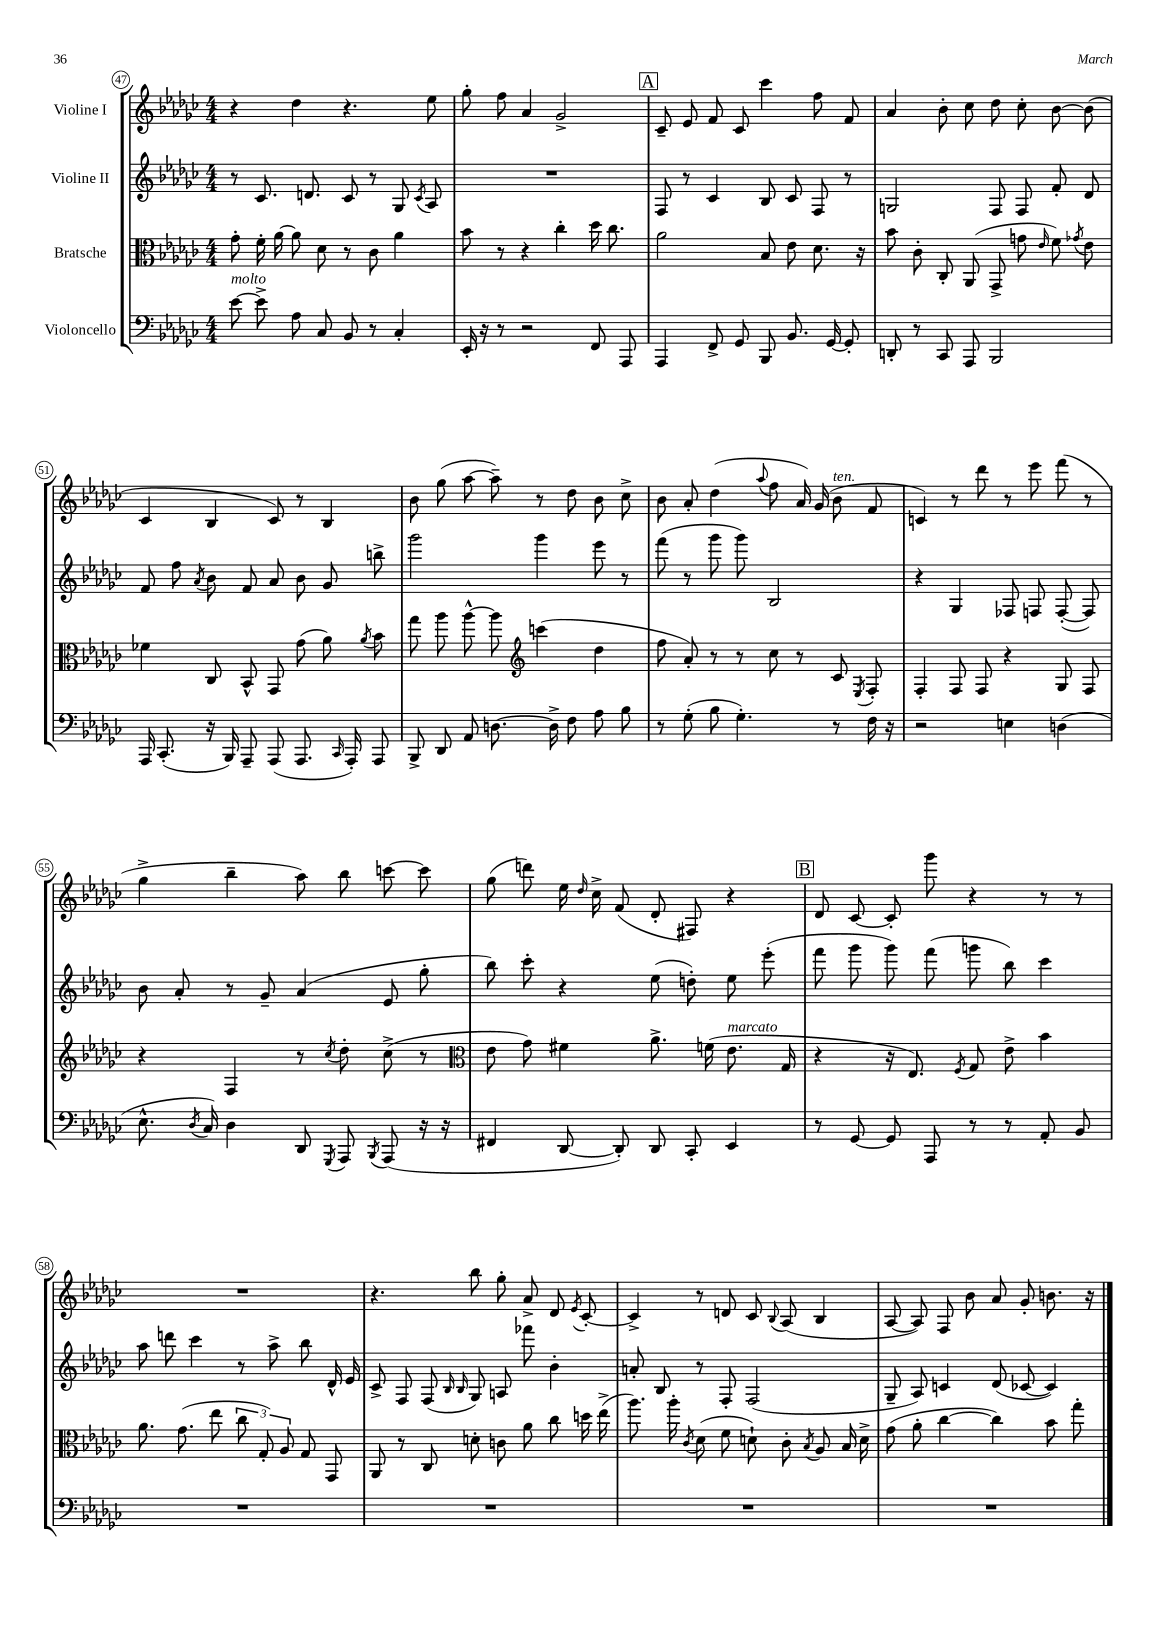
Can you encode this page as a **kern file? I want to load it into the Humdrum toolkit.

**kern	**kern	**kern	**kern
*staff4	*staff3	*staff2	*staff1
*clefF4	*clefC3	*clefG2	*clefG2
*k[b-e-a-d-g-c-]	*k[b-e-a-d-g-c-]	*k[b-e-a-d-g-c-]	*k[b-e-a-d-g-c-]
*M4/4	*M4/4	*M4/4	*M4/4
[8e-	8g-'	8r	4r
8e-^]	16f'	8.c-	.
.	[16a-	.	.
8A-	8a-]	.	4dd-
.	.	8.d	.
8C-	8d-	.	.
8BB-	8r	8c-	4.r
8r	8c-	8r	.
4C-'	4a-	8G-	.
.	.	8qc-	.
.	.	8A-	8ee-
=	=	=	=
16EE-'	8b-	1r	8gg-'
16r	.	.	.
8r	8r	.	8ff
2r	4r	.	4a-
.	4cc-'	.	2g-^
8FF	16dd-	.	.
.	8.cc-	.	.
8AAA-	.	.	.
=	=	=	=
4AAA-	2a-	8F	8c-~
.	.	8r	8e-
8FF^	.	4c-	8f
8GG-	.	.	8c-
8BBB-	8B-	8B-	4ccc-
8.BB-	8e-	8c-	.
.	8.d-	8F	8ff
[16GG-	.	.	.
8GG-']	.	8r	8f
.	16r	.	.
=	=	=	=
8DD'	8b-	2G	4a-
8r	8c-'	.	.
8CC-	8C-'	.	8b-'
8AAA-	(8AA-	.	8cc-
2BBB-	8GG-^	8F	8dd-
.	8g	8F	8cc-'
.	16qqe-	.	.
.	8f)	8f'	[8b-
.	8qg-	.	.
.	8e-	8d-	(8b-]
=	=	=	=
16AAA-	4f-	8f	4c-
(8.CC-'	.	.	.
.	.	8ff	.
.	.	8qa-	.
16r	8C-	8b-	4B-
16BBB-)	.	.	.
8AAA-~	8BB-^^	8f	.
(8AAA-	8GG-	8a-	8c-)
8.AAA-	(8g-	8b-	8r
.	8a-)	8g-	4B-
16qqCC-	.	.	.
16AAA-')	.	.	.
.	8qa-	.	.
8AAA-	8b-	8bb^	.
=	=	=	=
8BBB-^	8gg-	2ggg-	8b-
8DD-	8aa-	.	(8gg-
8AA-	[8aa-^^	.	[8aa-
[8.D	8aa-]	.	8aa-~])
*	*clefG2	*	*
.	(4ccc	4ggg-	8r
16D^]	.	.	.
8F	.	.	8dd-
8A-	4dd-	8eee-	8b-
8B-	.	8r	8cc-^
=	=	=	=
8r	8ff	(8fff	8b-
(8G-'	8a-')	8r	8a-'
8B-	8r	8ggg-	(4dd-
4.G-')	8r	8ggg-)	.
.	.	.	8qqaa-
.	8cc-	2B-	8ff
.	8r	.	16a-)
.	.	.	(16g-
8r	8c-	.	8b-
.	8qE-	.	.
16F	8F'	.	8f
16r	.	.	.
=	=	=	=
2r	4F'	4r	4c)
.	8F	4G-	8r
.	8F	.	8ddd-
4E	4r	8F-	8r
.	.	8F	8eee-
(4D	8G-	([8F'	(8fff
.	8F	8F])	8r
=	=	=	=
8.E-^^	4r	8b-	4gg-^
.	.	8a-'	.
8qD-	.	.	.
16C-)	.	.	.
4D-	4F	8r	4bb-~
.	.	8g-~	.
8DD-	8r	(4a-	8aa-)
8qGGG-	8qcc-	.	.
8AAA-	8dd-'	.	8bb-
8qBBB-	.	.	.
(8AAA-	(8cc-^	8e-	[8ccc
16r	8r	8gg-'	8ccc]
16r	.	.	.
=	=	=	=
*	*clefC3	*	*
4FF#	8e-	8bb-)	(8gg-
.	8g-)	8ccc-'	8ddd)
[8DD-	4f#	4r	16ee-
.	.	.	16qqdd-
.	.	.	16cc-^
8DD-'])	.	.	(8f
8DD-	8.a-^	(8ee-	8d-'
8CC-'	.	8dd')	8F#)
.	(16f	.	.
4EE-	8.e-	8ee-	4r
.	.	(8eee-'	.
.	16G-	.	.
=	=	=	=
8r	4r	8fff	8d-
[8GG-	.	8ggg-	[8c-
8GG-]	16r	8ggg-)	8c-']
.	8.E-)	.	.
8AAA-	.	(8fff	8ggg-
.	8qF	.	.
8r	8G-	8ggg	4r
8r	8e-^	8bb-)	.
8AA-'	4b-	4ccc-	8r
8BB-	.	.	8r
=	=	=	=
1r	8.a-	8aa-	1r
.	.	8ddd	.
.	(8.g-	.	.
.	.	4ccc-	.
.	8ee-	.	.
.	12cc-	8r	.
.	12G-')	.	.
.	.	8aa-^	.
.	12A-	.	.
.	8G-	8bb-	.
.	8GG-	16d-^^	.
.	.	16e-	.
=	=	=	=
1r	8AA-	8c-^	4.r
.	8r	8F	.
.	8C-	(8F	.
.	.	16qqB-	.
.	.	16qqB-	.
.	8d'	8G-)	8bb-
.	8c	8A	8gg-'
.	8a-	8fff-	8a-^
.	8cc-	4b-'	8d-
.	.	.	8qe-
.	16dd	.	[8c-'
.	(16ee-^	.	.
=	=	=	=
1r	8.aa-)	8a'	4c-^]
.	.	8B-	.
.	16aa-'	.	.
.	8qc-	.	.
.	(8d-	8r	8r
.	8f	8F'	8d
.	8d`)	(2F	8c-
.	.	.	8qqB-
.	8c-'	.	(8A-
.	8qB-	.	.
.	8A-	.	4B-
.	16B-	.	.
.	16d^	.	.
=	=	=	=
1r	(8g-	8G-~	[8A-
.	8a-'	8A-)	8A-])
.	[4cc-	4c	8F
.	.	.	8b-
.	4cc-])	(8d-	8a-
.	.	[8c-	8g-'
.	8b-	4c-])	8.b
.	8gg-'	.	.
.	.	.	16r
==	==	==	==
*-	*-	*-	*-
